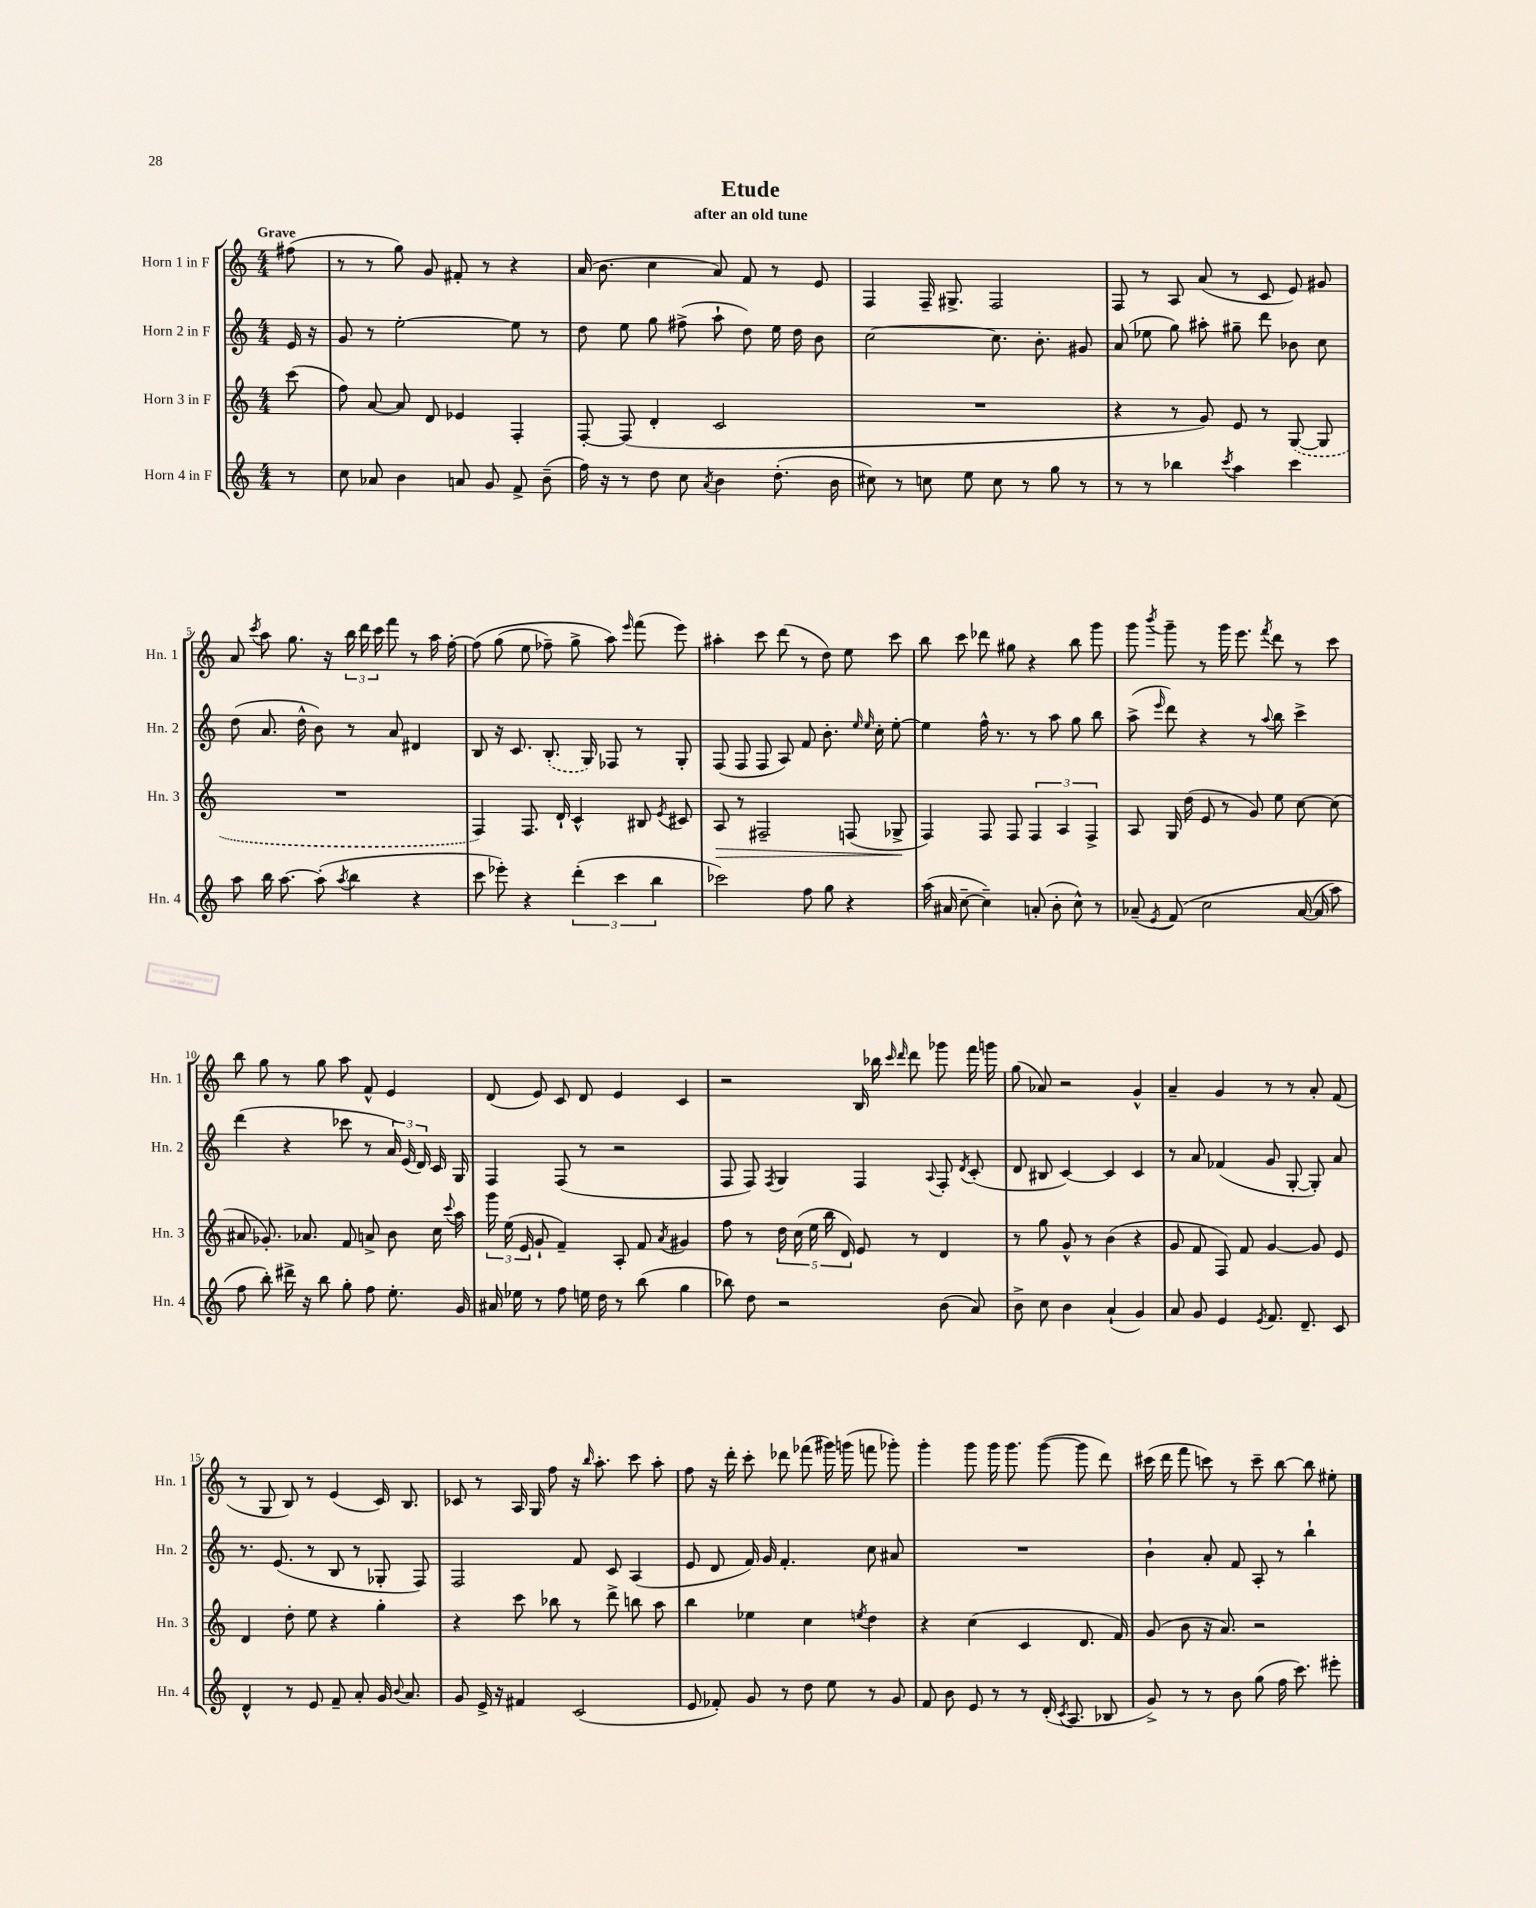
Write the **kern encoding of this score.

**kern	**kern	**dynam	**kern	**kern
*part4	*part3	*part3	*part2	*part1
*staff4	*staff3	*staff3	*staff2	*staff1
*I"Horn 4 in F	*I"Horn 3 in F	*	*I"Horn 2 in F	*I"Horn 1 in F
*I'Hn. 4	*I'Hn. 3	*	*I'Hn. 2	*I'Hn. 1
*clefG2	*clefG2	*	*clefG2	*clefG2
*k[]	*k[]	*	*k[]	*k[]
*M4/4	*M4/4	*	*M4/4	*M4/4
=	=	=	=	=
!	!	!	!	!LO:TX:a:B:t=Grave
8r	(8ccc\	.	16e/	(8ff#X\
.	.	.	16r	.
=1	=1	=1	=1	=1
8cc\	8ff\)	.	8g/	8r
8a-X/	[8a/	.	8r	8r
4b\	8a/]	.	[2ee'\	8gg\)
.	8d/	.	.	8g/
8an/	4e-X/	.	.	8f#X'/
8g/	.	.	.	8r
8f^/	4F'/	.	8ee\]	4r
(8b~\	.	.	8r	.
=2	=2	=2	=2	=2
16ff\)	[8F'/	.	8dd\	(16a/
16r	.	.	.	8.b\
8r	(8F/]	.	8ee\	.
8dd\	4d'/	.	8gg\	4cc\
8cc\	.	.	(8ff#X^\	.
8qa/	.	.	.	.
4b\	2c/	.	8aa`\	8a/)
.	.	.	8dd\)	8f/
(8.dd'\	.	.	16ee\	8r
.	.	.	16dd\	.
.	.	.	8b\	8e/
16b\	.	.	.	.
=3	=3	=3	=3	=3
8cc#X\)	1r	.	[2cc\	4F/
8r	.	.	.	.
8ccn\	.	.	.	16F~/
.	.	.	.	8.G#X^/
8ee\	.	.	.	.
8cc\	.	.	8.cc\]	2F/
8r	.	.	.	.
.	.	.	8.b'\	.
8gg\	.	.	.	.
8r	.	.	8g#X/	.
=4	=4	=4	=4	=4
8r	4r	.	(8a/	8F/
8r	.	.	8ee-X\	8r
4bb-X\	8r	.	8gg\)	8A/
.	8g/)	.	8aa#X'\	(8a/
8qccc/	.	.	.	.
4aa\	8e/	.	8gg#X~\	8r
.	8r	.	8ddd\	8c/
4ccc\	([8G/	.	8b-X\	8e/)
.	8G/]	.	8cc\	8g#X/
!!LO:LB:g=z
=5	=5	=5	=5	=5
8aa\	1r	.	(8dd\	8a/
.	.	.	.	8qccc/
16bb\	.	.	8.a/	8aa\
[8.aa\	.	.	.	.
.	.	.	.	8.gg\
.	.	.	16dd^^\	.
(8aa'\]	.	.	8b\)	.
.	.	.	.	16r
8qaa/	.	.	.	.
4bb\	.	.	8r	24bb\
.	.	.	.	24ddd\
.	.	.	.	24ccc\
.	.	.	8a/	8fff\
4r	.	.	4d#X/	8r
.	.	.	.	16aa\
.	.	.	.	[16ff'\
=6	=6	=6	=6	=6
8ccc\	4F/)	.	8B/	(8ff\]
8eee-X'\)	.	.	16r	(8gg\
.	.	.	8.c/	.
4r	8.F/	.	.	8ee\
.	.	.	(8.B'/	8ff-X~\)
.	16d`/	.	.	.
(6ddd'\	4c^^/	.	.	8gg^\
.	.	.	16G/)	.
.	.	.	8F-X/	8aa\)
6ccc\	.	.	.	.
.	.	.	.	16qqeee/
.	8B#X/	.	8r	(8fff\
6bb\	.	.	.	.
.	8qe/	.	.	.
.	8c#X/	.	8G'/	8eee\)
=7	=7	=7	=7	=7
!	!	!LO:HP:b	!	!
2ccc-X\)	8A/	>	(8F/	4aa#X'\
.	8r	.	8F/	.
.	2F#X~/	.	8F/	8ccc\
.	.	.	8A/)	(8ddd\
8ff\	.	.	8f/	8r
8gg\	.	.	8.b'\	8dd\)
4r	(8Fn/	.	.	8ee\
.	.	.	16qqee/	.
.	.	.	16qqee/	.
.	.	.	16cc'\	.
.	8G-X^/	.	[8ee'\	8ccc\
.	.	]	.	.
=8	=8	=8	=8	=8
(16aa\	4F/)	.	4ee\]	8bb\
16a#X/	.	.	.	.
[8cc~\	.	.	.	8ccc\
4cc~\])	8F/	.	16ff^^\	8ddd-X\
.	.	.	8.r	.
.	8F/	.	.	8gg#X\
(8an'/	6F/	.	8r	4r
8b'\	.	.	8aa\	.
.	6A/	.	.	.
8cc^^\)	.	.	8gg\	8bb\
.	6F^/	.	.	.
8r	.	.	8bb\	8ggg\
=9	=9	=9	=9	=9
(8a-X~/	8A/	.	(8aa^\	8ggg\
8qe/	.	.	16qqeee/	8qbbb/
(8f/)	16G/	.	8ddd\)	8ggg~\
.	(16dd\	.	.	.
2cc\	8e/	.	4r	8r
.	8r	.	.	16ggg\
.	.	.	.	8.eee\
.	8g/)	.	8r	.
.	.	.	8qqaa/	8qfff/
.	8ee\	.	8bb\	8ddd\
([16a-/	[8cc\	.	4ccc^\	8r
16a-/]	.	.	.	.
8aa\)	(8cc\]	.	.	8ccc\
!!LO:LB:g=z
=10	=10	=10	=10	=10
8ff\	8a#X/	.	(4ddd\	8bb\
8bb'\)	8.g-X'/)	.	.	8gg\
16ddd#X^\	.	.	4r	8r
16r	8.a-X/	.	.	.
8bb\	.	.	.	8gg\
8gg'\	8f/	.	8ccc-X\	8aa\
8ff\	8an^/	.	8r	8f^^/
8.ee'\	8b\	.	24a/)	4e/
.	.	.	(24e/	.
.	.	.	24d/)	.
.	16cc\	.	16c/	.
.	8qqccc/	.	.	.
16g/	16aa\	.	16G/	.
=11	=11	=11	=11	=11
16a#X/	24ggg\	.	4F/	(8d/
.	(24ee\	.	.	.
16ee-X\	.	.	.	.
.	24e/	.	.	.
8r	8g`/	.	.	8e/)
8ff\	4f~/)	.	(8F/	8c/
16een\	.	.	8r	8d/
16dd\	.	.	.	.
8r	8A'/	.	2r	4e/
(8bb\	8f/	.	.	.
.	8qa/	.	.	.
4gg\	4g#X/	.	.	4c/
=12	=12	=12	=12	=12
8bb-X\)	8ff\	.	8F/	2r
8dd\	8r	.	8F/)	.
.	.	.	8qF/	.
2r	20dd\	.	4G/	.
.	(20cc\	.	.	.
.	20ee\	.	.	.
.	20bb\	.	.	.
.	20d/)	.	.	.
.	8e/	.	4F/	16B/
.	.	.	.	16bb-X\
.	.	.	.	16qqccc/
.	.	.	.	16qqddd/
.	8r	.	.	8ddd\
.	.	.	8qqA/	.
(8b\	4d/	.	8F'/	8ggg-X\
.	.	.	8qd/	.
8a/)	.	.	(8c'/	16fff\
.	.	.	.	16gggn\
=13	=13	=13	=13	=13
8b^\	8r	.	8d/	(8gg\
8cc\	8gg\	.	8B#X/	8a-X/)
4b\	8g^^/	.	[4c/)	2r
.	8r	.	.	.
(4a`/	(4b\	.	4c/]	.
4g/)	4r	.	4c/	4g^^/
=14	=14	=14	=14	=14
8a/	8g/	.	8r	4a~/
8g/	8f/	.	8a/	.
4e/	8F/)	.	(4f-X/	4g/
.	8f/	.	.	.
8qe/	.	.	.	.
8.f/	[4g/	.	8g/	8r
.	.	.	[8G'/	8r
8.d~/	.	.	.	.
.	8g/]	.	8G'/])	8a'/
8c/	8e/	.	8a/	(8f/
!!LO:LB:g=z
=15	=15	=15	=15	=15
4d^^/	4d/	.	8.r	8r
.	.	.	.	8G/
.	.	.	(8.e/	.
8r	8dd'\	.	.	8B/)
8e/	8ee\	.	8r	8r
8f~/	4r	.	8B/	(4e/
8a'/	.	.	8r	.
16g/	4gg'\	.	8G-X'/	16c/)
8qqb/	.	.	.	.
8.a/	.	.	.	8.B/
.	.	.	8F/)	.
=16	=16	=16	=16	=16
8g/	4r	.	2F/	8c-X/
16e^/	.	.	.	8r
16r	.	.	.	.
4f#X/	8ccc\	.	.	16A/
.	.	.	.	16G/
.	8bb-X\	.	.	8ff\
(2c/	8r	.	8f/	16r
.	.	.	.	16qqbb/
.	.	.	.	8.aa'\
.	8ddd^\	.	8c/	.
.	8bbn\	.	(4A/	8ccc\
.	8aa\	.	.	8aa'\
=17	=17	=17	=17	=17
8e/	4bb\	.	8e/	8ff\
8f-X'/)	.	.	8d/	16r
.	.	.	.	16ddd'\
8g/	4ee-X\	.	16f/)	8ccc'\
.	.	.	16g/	.
8r	.	.	4.f'/	8ddd-X\
8dd\	4cc\	.	.	(8fff-X\
8ee\	.	.	.	16ggg#X\)
.	.	.	.	(16gggn\
.	8qeen/	.	.	.
8r	4dd\	.	8cc\	8fffn\
8g/	.	.	8a#X/	8ggg-X'\)
=18	=18	=18	=18	=18
8f/	4r	.	1r	4ggg'\
8b\	.	.	.	.
8e/	(4cc\	.	.	8ggg\
8r	.	.	.	16ggg\
.	.	.	.	8.ggg\
8r	4c/	.	.	.
(16d'/	.	.	.	([8ggg\
8qc/	.	.	.	.
8.A/	.	.	.	.
.	8.d/	.	.	8ggg\]
8B-X/	.	.	.	8ddd\)
.	16f/)	.	.	.
=19	=19	=19	=19	=19
8g^/)	(8g/	.	4b`\	(16ccc#X\
.	.	.	.	16ddd\
8r	8b\	.	.	8fff\
8r	16r	.	8a'/	8cccn\)
.	8.a/)	.	.	.
8b\	.	.	8f/	8r
(8gg\	2r	.	8A'/	8ccc~\
16ff\	.	.	8r	[8bb\
8.ccc\)	.	.	.	.
.	.	.	4bb`\	8bb\]
8eee#X'\	.	.	.	8ee#X'\
==	==	==	==	==
*-	*-	*-	*-	*-
